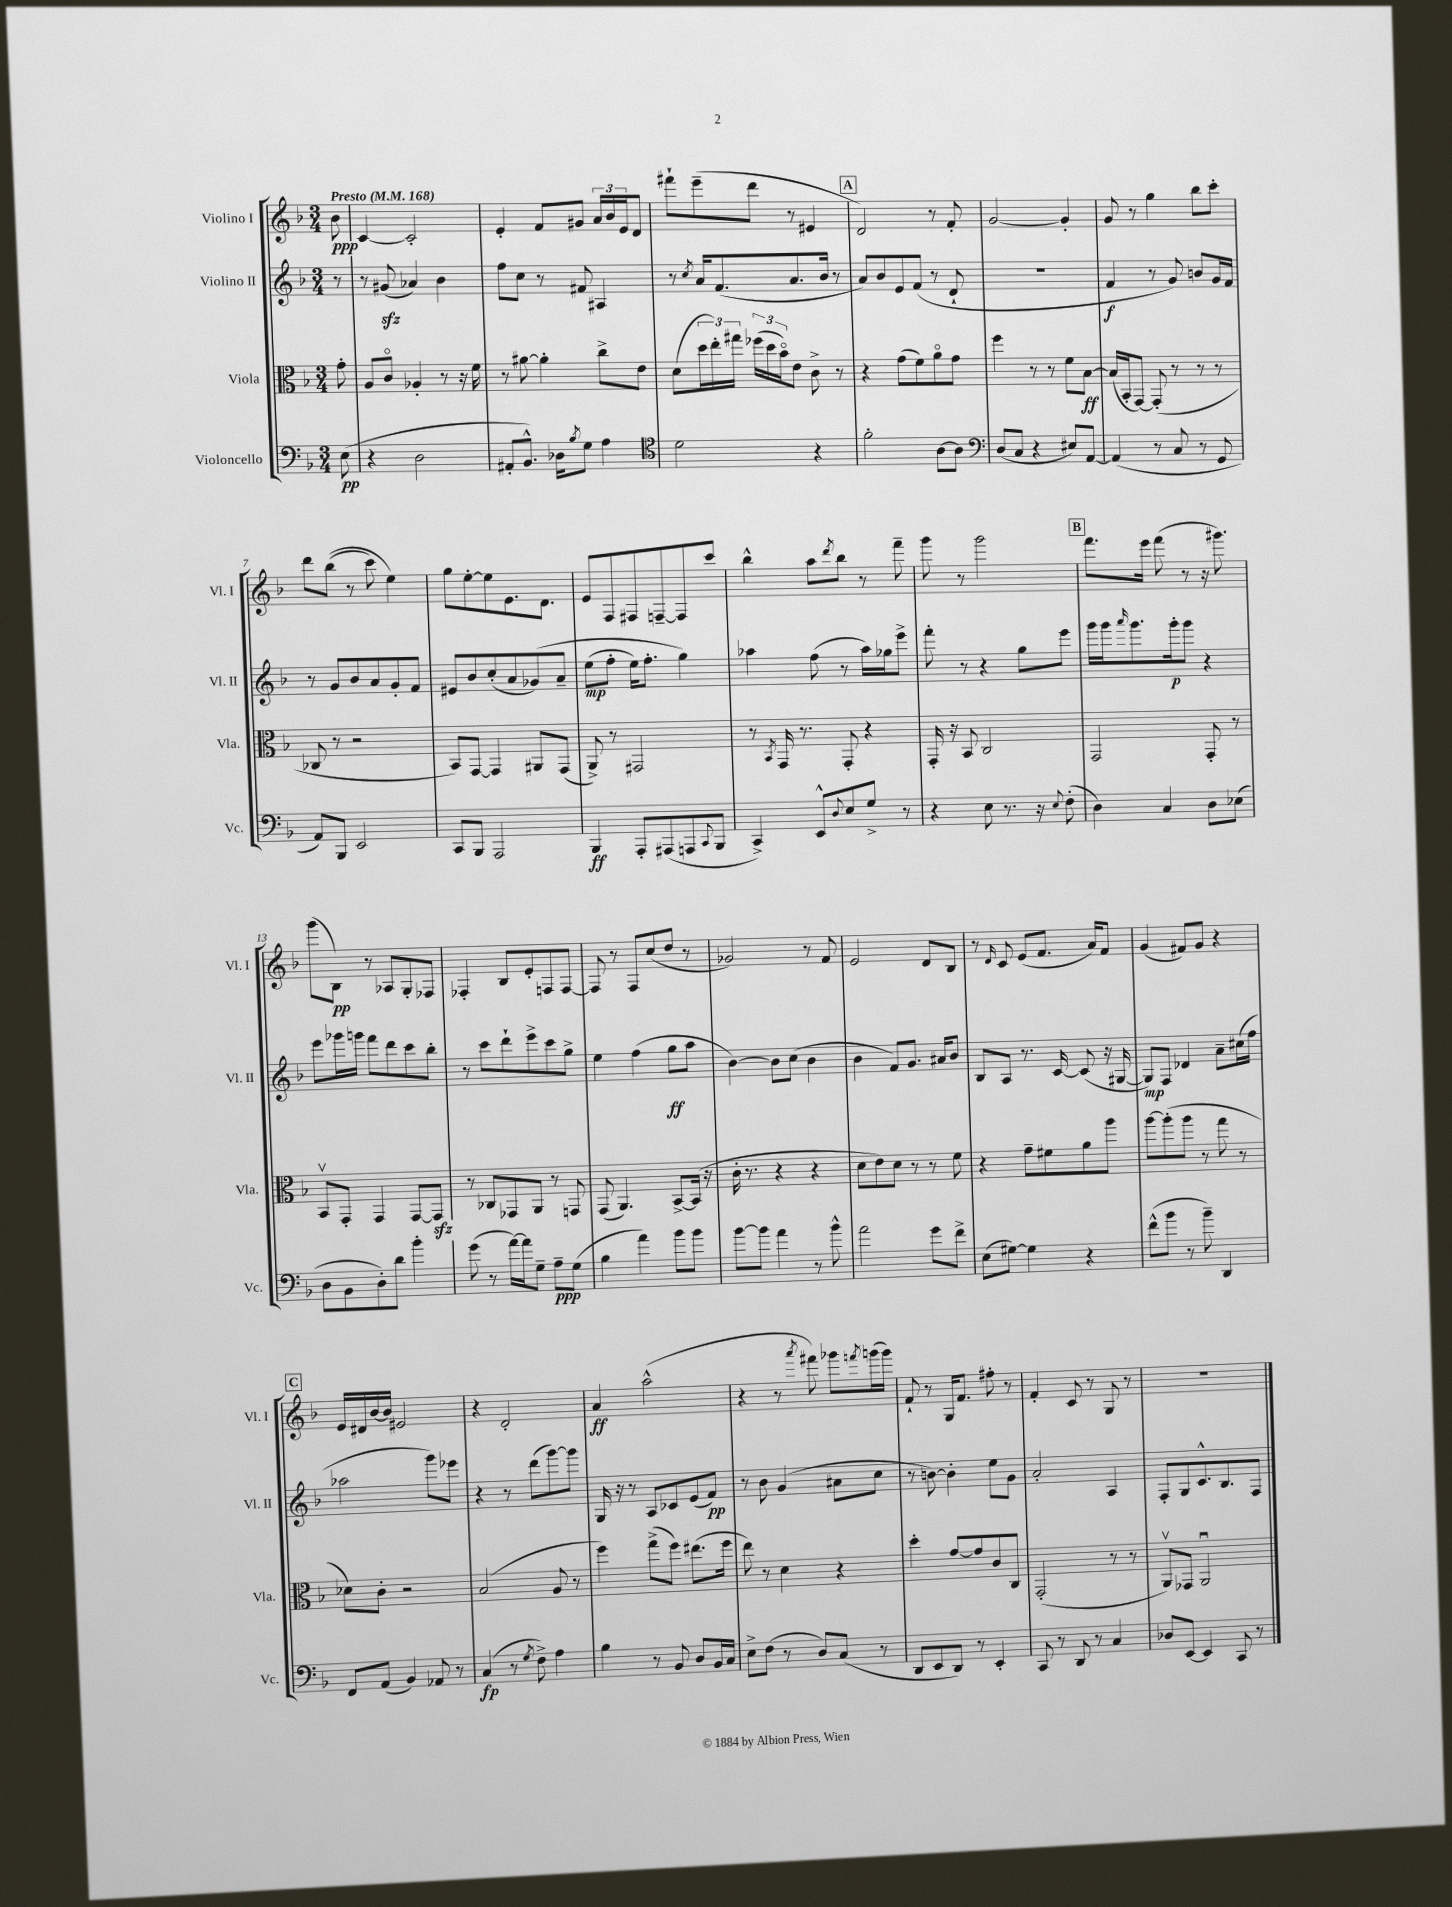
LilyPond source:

<<
\new StaffGroup <<
\new Staff = "s0" \with { instrumentName = "Violino I" shortInstrumentName = "Vl. I" } {
    \clef treble \key f \major \numericTimeSignature \time 3/4 \partial 8 \tempo "Presto" 4 = 168
    bes'8\ppp |
    c'4~ c'2-. |
    e'4-. f'8 gis'8 \tuplet 3/2 { a'16 bes'16 e'16 } d'8 |
    fis'''8-! e'''8--( d'''8 r8 eis'4 |
    \mark \markup { \box "A" } d'2) r8 f'8-. |
    g'2~ g'4-. |
    g'8 r8 g''4 bes''8 c'''8-. |
    d'''8 bes''8(\( r8 c'''8) e''4\) |
    g''8 e''8~-. e''8 e'8. d'8. |
    e'8 f8 fis8 f8~-- f8 c'''8 |
    bes''4-^ a''8 \acciaccatura { d'''8 } bes''8 r8 f'''8-- |
    g'''8 r8 g'''2 |
    \mark \markup { \box "B" } f'''8. e'''16 f'''8( r8 r16 gis'''8.) |
    g'''8( bes8\pp) r8 aes8 g8-. fes8 |
    fes4-. bes8 e'8-. f8 f8~ |
    f8 r8 f8 c''8( d''8 r8 |
    ges'2) r8 f'8 |
    e'2 d'8 bes8 |
    r8 \grace { d'16 } c'8 e'8( f'8. a'16) f'8 |
    g'4( fis'8) g'8 r4 |
    \mark \markup { \box "C" } e'16 dis'16 bes'16~ bes'16 eis'2 |
    r4 d'2-. |
    a'4\ff a''2-^( |
    r4 r8 \acciaccatura { a'''8 } fis'''8) ges'''8 \acciaccatura { f'''8 } g'''16( g'''16) |
    f'8-! r8 g16 f'8. fis''8-. r8 |
    f'4-. c'8 r8 g8 r8 |
    R2. \bar "|." |
}
\new Staff = "s1" \with { instrumentName = "Violino II" shortInstrumentName = "Vl. II" } {
    \clef treble \key f \major \numericTimeSignature \time 3/4 \partial 8
    r8 |
    r8 gis'8\sfz( aes'4) bes'4 |
    f''8 c''8 r8 fis'8 ais4 |
    r8 \acciaccatura { c''8 } a'16 f'8.( a'8. bes'16 r8 |
    \mark \markup { \box "A" } a'8) bes'8 e'8 f'8( r8 d'8-! |
    R2. |
    f'4\f r8 g'8) b'8 g'16 f'16 |
    r8 g'8 bes'8 a'8 g'8-. f'8 |
    eis'8 bes'8 c''8-.( a'8 ges'8)\( a'8-- |
    e''8\mp( f''8-. e''16) f''8.-. g''4\) |
    aes''4 f''8( r8 aes''16) ges''16 e'''8-> |
    f'''8-. r8 r4 g''8 e'''8 |
    \mark \markup { \box "B" } g'''16 g'''16 \grace { a'''16 } g'''8. g'''16-.\p g'''8 r4 |
    e'''8 ges'''16 g'''16 f'''8 d'''8 c'''8 bes''8-. |
    r8 c'''8 d'''8-! e'''8-> c'''8 g''8-> |
    e''4 f''4( g''8\ff a''8 |
    bes'4~) bes'8 c''8( bes'4 |
    bes'4 f'8) g'8. ais'16 bes'8 |
    bes8 a8 r8. c'16~ c'8( r16 gis16~ |
    gis8\mp) f8 des'4 a'8-- cis''16( f''16 |
    \mark \markup { \box "C" } aes''2 g'''8) ees'''8 |
    r4 r8 d'''8( g'''8~) g'''8 |
    g16 r16 r8 a8 ces'8 e'8( f'8\pp) |
    r8 bes'8 g'4( ais'8 c''8 |
    r8 b'8~) b'4-. e''8 g'8 |
    a'2-. a4 |
    f8-. g8 c'8.-^ bes8. f8 \bar "|." |
}
\new Staff = "s2" \with { instrumentName = "Viola" shortInstrumentName = "Vla." } {
    \clef alto \key f \major \numericTimeSignature \time 3/4 \partial 8
    g'8-. |
    a8 c'8\flageolet aes4-. r8 r16 f'16 |
    r8 ais'8~ ais'4-. c''8-> e'8 |
    d'8( \tuplet 3/2 { d''16 e''16-.) gis''16 } \tuplet 3/2 { fes''16( d''16 bes'16\flageolet) } e'8 c'8-> r8 |
    \mark \markup { \box "A" } r4 g'8( f'8) a'8\flageolet g'8 |
    f''4 r8 r8 f'8 bes8~\ff |
    bes16( bes,16-. g,8~) g,8-.( r8 r8 r8 |
    ces8 r8 r2 |
    bes,8) g,8~ g,4 ais,8 g,8( |
    a,8->) r8 gis,2 |
    r8 \acciaccatura { bes,8 } g,16 r8. g,8-. r4 |
    g,16-. r16 bes,8 c2 |
    \mark \markup { \box "B" } g,2 g,8-. r8 |
    bes,8\upbow g,8-. g,4 g,8~ g,8\sfz |
    r8 ces8 ges,8 a,8 r8 g,8 |
    g,8( a,4.) bes,8~-> bes,16( r16 |
    c'16-. r8. r4 r4 |
    d'8 e'8) d'8 r8 r8 f'8 |
    r4 g'8-- fis'8 a'8 a''8 |
    a''8~ a''8-.( a''8 r8 g''8 r8 |
    \mark \markup { \box "C" } des'8) c'8-. r2 |
    bes2( a8 r8 |
    f''4) g''8->( f''8) eis''8.( f''16 |
    e''8) r8 d'4 r4 |
    d''4-. g'8~ g'8 c'8 c8 |
    g,2-.( r8 r8 |
    a,8\upbow) ges,8 a,2\downbow \bar "|." |
}
\new Staff = "s3" \with { instrumentName = "Violoncello" shortInstrumentName = "Vc." } {
    \clef bass \key f \major \numericTimeSignature \time 3/4 \partial 8
    e8\pp( |
    r4 d2 |
    ais,8-. bes,8.-^) des16 \acciaccatura { bes8 } g8 a4 |
    \clef tenor d'2 r4 |
    \mark \markup { \box "A" } f'2-. a8~ a8 |
    \clef bass d8( c8 r4 eis8) a,8~ |
    a,4( r8 c8 r8 g,8 |
    a,8) bes,,8 e,2 |
    c,8 bes,,8 a,,2 |
    bes,,4\ff a,,8-. ais,,8( a,,8 \appoggiatura { c,8 } bes,,8 |
    c,4->) e,8-^ \appoggiatura { d8 } e8 g8-> r8 |
    r4 e8 r8. r16 \appoggiatura { e8 } f8-.( |
    \mark \markup { \box "B" } d4) c4 d8 ees8( |
    d8 bes,8 d8-.) d'8 bes'4-. |
    g'8( r8 a'16~) a'16 g8-- a8--\ppp g8( |
    bes4 a'4) bes'8 bes'8 |
    bes'8~ bes'8 a'4 r8 bes'8-^ |
    a'2 g'8 f'8-> |
    e8( gis8~) gis4 r4 |
    f'8-^( bes'8 r8 bes'8--) d,4 |
    \mark \markup { \box "C" } f,8 a,8( bes,4) aes,8 r8 |
    c4\fp( r8 \acciaccatura { g8 } f8->) a4 |
    bes4 r8 bes,8 d8 bes,16 c16 |
    e8-> f8( r8 d8) c8( r8 |
    d,8 e,8 d,8) r8 e,4-. |
    c,8 r8 d,8 r8 c4 |
    des8 e,8~ e,4 c,8 r8 \bar "|." |
}
>>
>>
